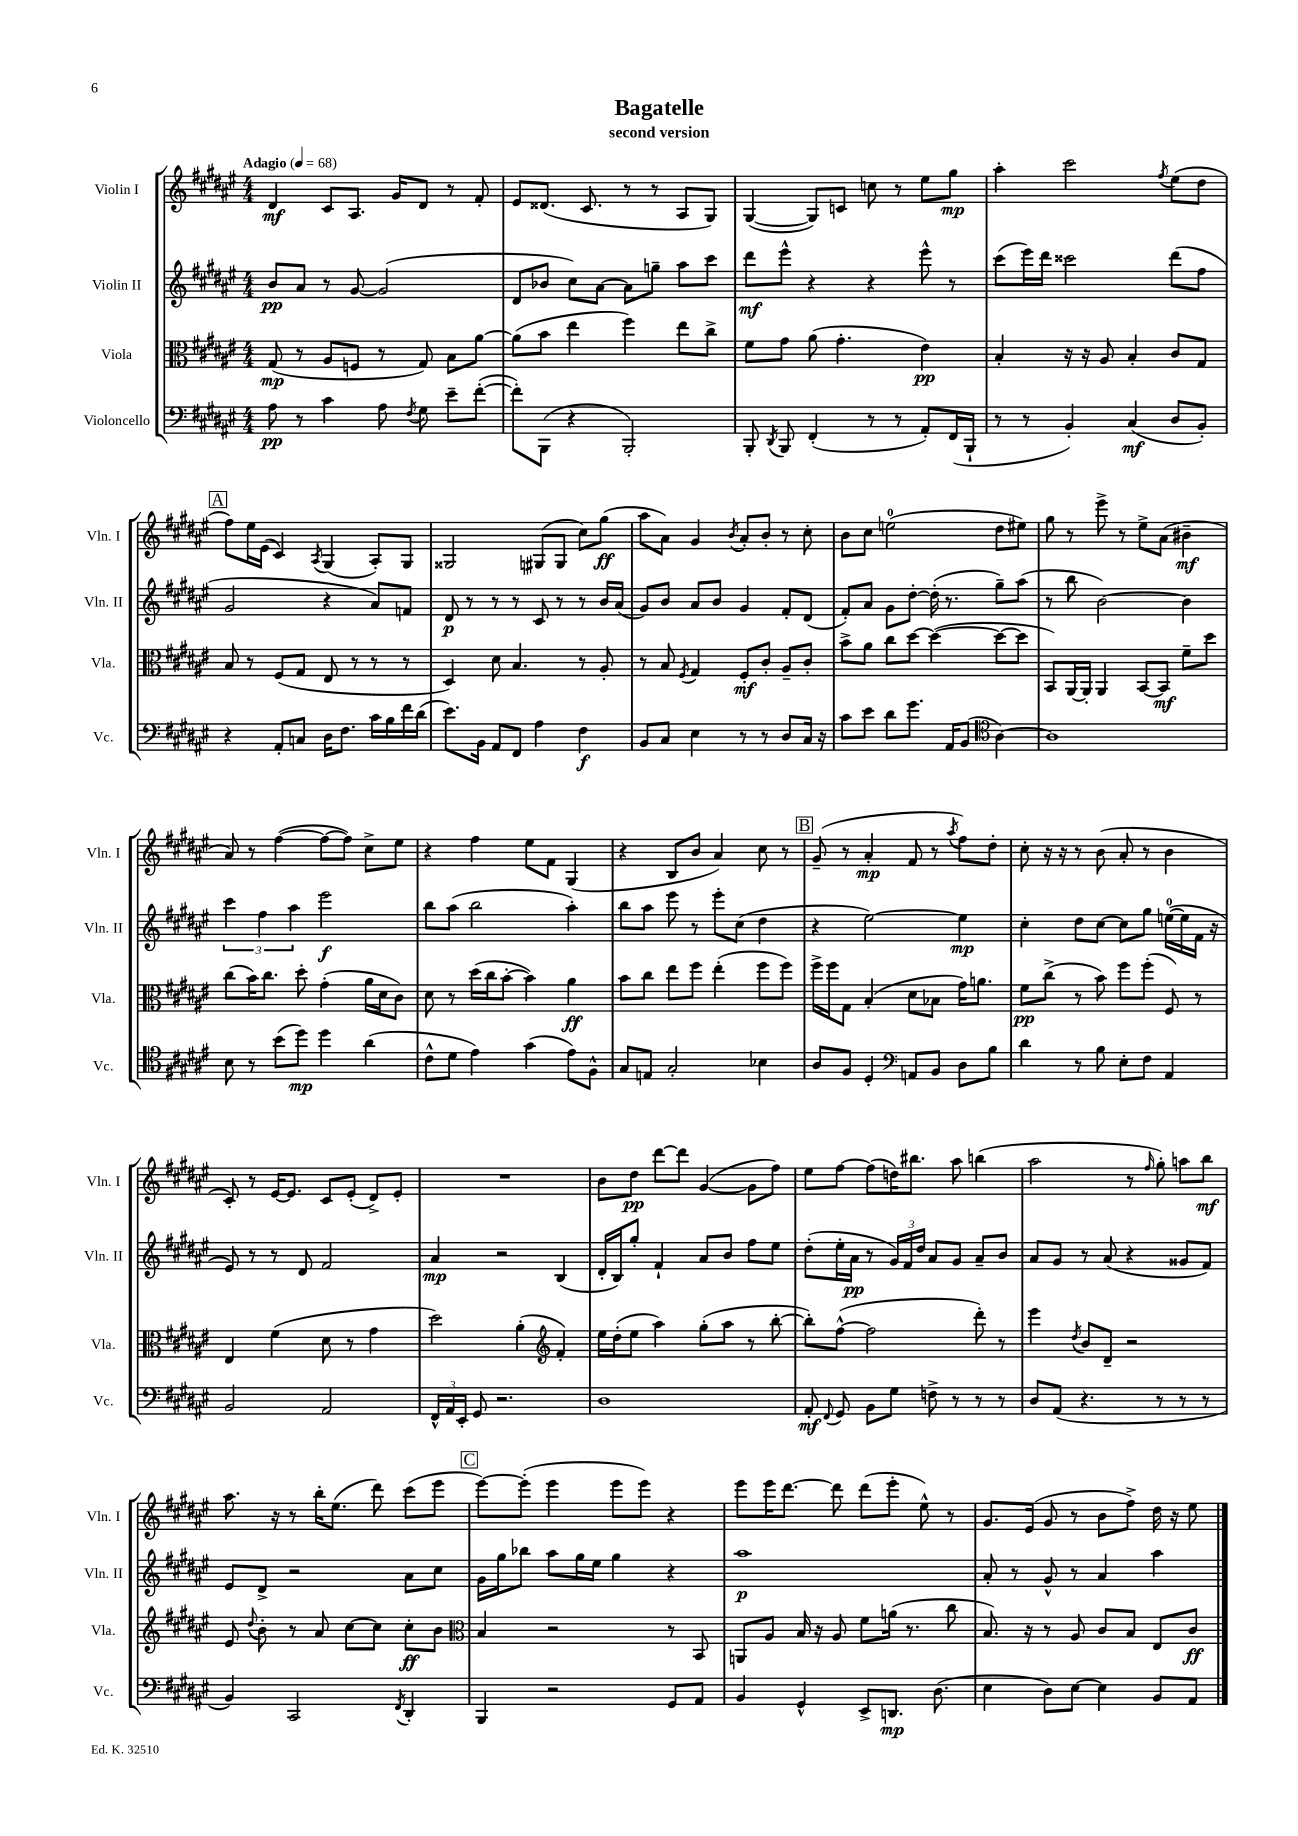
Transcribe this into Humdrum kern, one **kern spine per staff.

**kern	**dynam	**kern	**dynam	**kern	**dynam	**kern	**dynam
*part4	*part4	*part3	*part3	*part2	*part2	*part1	*part1
*staff4	*staff4	*staff3	*staff3	*staff2	*staff2	*staff1	*staff1
*I"Violoncello	*	*I"Viola	*	*I"Violin II	*	*I"Violin I	*
*I'Vc.	*	*I'Vla.	*	*I'Vln. II	*	*I'Vln. I	*
*clefF4	*	*clefC3	*	*clefG2	*	*clefG2	*
*k[f#c#g#d#a#e#]	*	*k[f#c#g#d#a#e#]	*	*k[f#c#g#d#a#e#]	*	*k[f#c#g#d#a#e#]	*
*M4/4	*	*M4/4	*	*M4/4	*	*M4/4	*
*MM68	*	*MM68	*	*MM68	*	*MM68	*
=1	=1	=1	=1	=1	=1	=1	=1
!	!	!	!	!	!	!LO:TX:a:B:t=Adagio	!
8A#\	pp	(8G#/	mp	8b/L	pp	4d#/	mf
8r	.	8r	.	8a#/J	.	.	.
4c#\	.	8A#/L	.	8r	.	8c#/L	.
.	.	8Fn/J	.	[8g#/	.	8.A#/J	.
8A#\	.	8r	.	(2g#/]	.	.	.
.	.	.	.	.	.	16g#/KL	.
8qF#/	.	.	.	.	.	.	.
8G#\	.	8G#/)	.	.	.	8d#/J	.
8e#~\L	.	8B\L	.	.	.	8r	.
([8f#'\J	.	[8a#\J	.	.	.	8f#'/	.
=2	=2	=2	=2	=2	=2	=2	=2
8f#'\L])	.	(8a#\L]	.	8d#/L	.	8e#/L	.
(8BBB\J	.	8b\J	.	8b-X/J	.	(8.d##X/J	.
4r	.	4ee#\	.	8cc#\L)	.	.	.
.	.	.	.	.	.	8.c#/	.
.	.	.	.	[8a#\J	.	.	.
2BBB'/)	.	4ff#\)	.	8a#\L]	.	8r	.
.	.	.	.	8ggn~\J	.	8r	.
.	.	8ee#\L	.	8aa#\L	.	8A#/L	.
.	.	8cc#^\J	.	8ccc#\J	.	8G#/J)	.
=3	=3	=3	=3	=3	=3	=3	=3
8BBB'/	.	8f#\L	.	8ddd#\L	mf	([4G#/	.
8qDD#/	.	.	.	.	.	.	.
8BBB/	.	8g#\J	.	8eee#^^\J	.	.	.
(4FF#'/	.	(8a#\	.	4r	.	8G#/L])	.
.	.	4.g#'\	.	.	.	8cn/J	.
8r	.	.	.	4r	.	8ccn\	.
8r	.	.	.	.	.	8r	.
8AA#'/L)	.	4e#\)	pp	8eee#^^\	.	8ee#\L	.
(16FF#/L	.	.	.	8r	.	8gg#\J	mp
16BBB`/JJ	.	.	.	.	.	.	.
=4	=4	=4	=4	=4	=4	=4	=4
8r	.	4B'/	.	(8ccc#\L	.	4aa#'\	.
8r	.	.	.	16eee#\L)	.	.	.
.	.	.	.	16ddd#\JJ	.	.	.
4BB'/)	.	16r	.	2ccc##X\	.	2ccc#\	.
.	.	16r	.	.	.	.	.
.	.	8A#/	.	.	.	.	.
(4C#/	mf	4B'/	.	.	.	.	.
.	.	.	.	.	.	8qff#/	.
8D#/L	.	8c#/L	.	(8ddd#\L	.	(8ee#\L	.
8BB'/J)	.	8G#/J	.	8ff#\J	.	8dd#\J	.
!!LO:LB:g=z
!!LO:REH:place=s1:t=A
=5	=5	=5	=5	=5	=5	=5	=5
4r	.	8B/	.	2g#/	.	8ff#\L)	.
.	.	8r	.	.	.	16ee#\L	.
.	.	.	.	.	.	(16e#\JJ	.
8AA#'/L	.	(8F#/L	.	.	.	4c#/)	.
8Cn/J	.	8G#/J	.	.	.	.	.
.	.	.	.	.	.	8qA#/	.
16D#\KL	.	8E#/	.	4r	.	(4G#/	.
8.F#\J	.	.	.	.	.	.	.
.	.	8r	.	.	.	.	.
16c#\LL	.	8r	.	8a#/L)	.	8A#'/L)	.
16B\	.	.	.	.	.	.	.
16f#\	.	8r	.	8fn/J	.	8G#/J	.
(16d#\JJ	.	.	.	.	.	.	.
=6	=6	=6	=6	=6	=6	=6	=6
8.e#\L)	.	4D#/)	.	8d#/	p	2G##X/	.
.	.	.	.	8r	.	.	.
16BB\Jk	.	.	.	.	.	.	.
8AA#/L	.	8d#\	.	8r	.	.	.
8FF#/J	.	4.B/	.	8r	.	.	.
4A#\	.	.	.	8c#/	.	(8G#X/L	.
.	.	.	.	8r	.	8G#/J	.
4F#\	f	8r	.	8r	.	8cc#\L)	.
.	.	8A#'/	.	16b/LL	.	(8gg#\J	ff
.	.	.	.	(16a#/JJ	.	.	.
=7	=7	=7	=7	=7	=7	=7	=7
8BB/L	.	8r	.	8g#/L)	.	8aa#\L	.
8C#/J	.	8B/	.	8b/J	.	8a#\J)	.
.	.	8qF#/	.	.	.	.	.
4E#\	.	4G#/	.	8a#/L	.	4g#/	.
.	.	.	.	8b/J	.	.	.
.	.	.	.	.	.	8qb/	.
8r	.	8F#'/L	mf	4g#/	.	8a#'/L	.
8r	.	8c#'/J	.	.	.	8b'/J	.
8D#/L	.	8A#~/L	.	8f#'/L	.	8r	.
16C#/Jk	.	8c#'/J	.	(8d#/J	.	8cc#'\	.
16r	.	.	.	.	.	.	.
=8	=8	=8	=8	=8	=8	=8	=8
8c#\L	.	8b^\L	.	8f#'/L)	.	8b\L	.
8e#\J	.	8a#\J	.	8a#/J	.	8cc#\J	.
8d#\L	.	8cc#\L	.	8g#\L	.	(2een\	.
8.g#\J	.	[8dd#\J	.	[8dd#'\J	.	.	.
.	.	(4dd#\_	.	(16dd#'\]	.	.	.
16AA#/KL	.	.	.	8.r	.	.	.
(8BB/J	.	.	.	.	.	.	.
*clefC4	*	*	*	*	*	*	*
[4A#\)	.	8dd#\L_	.	8gg#~\L)	.	8dd#\L	.
.	.	8dd#\J]	.	(8aa#\J	.	8ee#X\J)	.
=9	=9	=9	=9	=9	=9	=9	=9
1A#]	.	8BB/L)	.	8r	.	8gg#\	.
.	.	[16AA#/L	.	8bb\	.	8r	.
.	.	16AA#'/JJ]	.	.	.	.	.
.	.	4AA#/	.	[2b\)	.	8eee#^\	.
.	.	.	.	.	.	8r	.
.	.	[8BB/L	.	.	.	8ee#^\L	.
.	.	8BB/J]	mf	.	.	(8a#\J	.
.	.	8f#~\L	.	4b\]	.	4b#X~\	mf
.	.	8dd#\J	.	.	.	.	.
!!LO:LB:g=z
=10	=10	=10	=10	=10	=10	=10	=10
8B\	.	(8cc#\L	.	6ccc#\	.	8a#/)	.
8r	.	16b\K)	.	.	.	8r	.
.	.	.	.	6ff#\	.	.	.
.	.	8.cc#\J	.	.	.	.	.
(8b\L	.	.	.	.	.	([4ff#\	.
.	.	.	.	6aa#\	.	.	.
8dd#\J)	mp	8dd#'\	.	.	.	.	.
4dd#\	.	(4g#'\	.	2eee#\	f	8ff#\L_	.
.	.	.	.	.	.	8ff#\J])	.
(4a#\	.	16a#\LL	.	.	.	8cc#^\L	.
.	.	16d#\J	.	.	.	.	.
.	.	8c#\J)	.	.	.	8ee#\J	.
=11	=11	=11	=11	=11	=11	=11	=11
8c#^^\L	.	8d#\	.	8bb\L	.	4r	.
8d#\J	.	8r	.	(8aa#\J	.	.	.
4e#\)	.	(16dd#\LL	.	2bb\	.	4ff#\	.
.	.	16cc#\J	.	.	.	.	.
.	.	[8b'\J	.	.	.	.	.
(4g#\	.	4b\])	.	.	.	8ee#\L	.
.	.	.	.	.	.	8f#\J	.
8e#\L)	.	4a#\	ff	4aa#'\)	.	(4G#/	.
8F#^^\J	.	.	.	.	.	.	.
=12	=12	=12	=12	=12	=12	=12	=12
8G#/L	.	8b\L	.	8bb\L	.	4r	.
8En/J	.	8cc#\J	.	8aa#\J	.	.	.
2G#'/	.	8ee#\L	.	8eee#\	.	8B/L	.
.	.	8ff#\J	.	8r	.	8b/J	.
.	.	(4ee#'\	.	8eee#'\L	.	4a#/)	.
.	.	.	.	(8cc#\J	.	.	.
4B-X\	.	8ff#\L	.	4dd#\	.	8cc#\	.
.	.	8ff#\J)	.	.	.	8r	.
!!LO:REH:place=s1:t=B
=13	=13	=13	=13	=13	=13	=13	=13
8A#/L	.	16ff#^\LL	.	4r	.	(8g#~/	.
.	.	16ff#\J	.	.	.	.	.
8F#/J	.	8G#\J	.	.	.	8r	.
4D#'/	.	(4B'/	.	[2ee#\)	.	4a#'/	mp
*clefF4	*	*	*	*	*	*	*
8AAn/L	.	8d#\L	.	.	.	8f#/	.
8BB/J	.	8B-X\J	.	.	.	8r	.
.	.	.	.	.	.	8qaa#/	.
8D#\L	.	16g#\KL)	.	4ee#\]	mp	8ff#\L)	.
.	.	8.an\J	.	.	.	.	.
8B\J	.	.	.	.	.	8dd#'\J	.
=14	=14	=14	=14	=14	=14	=14	=14
4d#\	.	8f#\L	pp	4cc#'\	.	8cc#'\	.
.	.	(8cc#^\J	.	.	.	16r	.
.	.	.	.	.	.	16r	.
8r	.	8r	.	8dd#\L	.	8r	.
8B\	.	8b\)	.	[8cc#\J	.	(8b\	.
8E#'\L	.	8ff#\L	.	8cc#\L]	.	8a#'/	.
8F#\J	.	(8ff#'\J	.	8gg#\J	.	8r	.
4AA#/	.	8F#/)	.	([16een\LL	.	4b\	.
.	.	.	.	16ee\]	.	.	.
.	.	8r	.	16f#\JJ	.	.	.
.	.	.	.	16r	.	.	.
!!LO:LB:g=z
=15	=15	=15	=15	=15	=15	=15	=15
2BB/	.	4E#/	.	8e#/)	.	8c#'/)	.
.	.	.	.	8r	.	8r	.
.	.	(4f#\	.	8r	.	[16e#/KL	.
.	.	.	.	.	.	8.e#/J]	.
.	.	.	.	8d#/	.	.	.
2AA#/	.	8d#\	.	2f#/	.	8c#/L	.
.	.	8r	.	.	.	(8e#'/J	.
.	.	4g#\	.	.	.	8d#^/L)	.
.	.	.	.	.	.	8e#'/J	.
=16	=16	=16	=16	=16	=16	=16	=16
24FF#^^/LL	.	2dd#\)	.	4a#/	mp	1r	.
24AA#/	.	.	.	.	.	.	.
24EE#'/JJ	.	.	.	.	.	.	.
8GG#/	.	.	.	.	.	.	.
2.r	.	.	.	2r	.	.	.
.	.	(4a#'\	.	.	.	.	.
*	*	*clefG2	*	*	*	*	*
.	.	4f#'/)	.	(4B/	.	.	.
=17	=17	=17	=17	=17	=17	=17	=17
1D#	.	16ee#\LL	.	16d#'/LL	.	8b\L	.
.	.	(16dd#'\J	.	16B/J)	.	.	.
.	.	8ee#\J	.	8gg#'/J	.	8dd#\J	pp
.	.	4aa#\)	.	4f#`/	.	[8ddd#\L	.
.	.	.	.	.	.	8ddd#\J]	.
.	.	(8gg#'\L	.	8a#/L	.	([4g#/	.
.	.	8aa#\J	.	8b/J	.	.	.
.	.	8r	.	8ff#\L	.	8g#\L]	.
.	.	[8bb'\	.	8ee#\J	.	8ff#\J)	.
=18	=18	=18	=18	=18	=18	=18	=18
8AA#'/	mf	8bb'\L])	.	(8dd#'\L	.	8ee#\L	.
8qqFF#/	.	.	.	.	.	.	.
8GG#/	.	([8ff#^^\J	.	16ee#'\L	.	[8ff#\J	.
.	.	.	.	16a#\JJ	pp	.	.
8BB\L	.	2ff#\]	.	8r	.	(8ff#\L]	.
8G#\J	.	.	.	24g#/LL)	.	16ddn\K)	.
.	.	.	.	24f#/	.	.	.
.	.	.	.	.	.	8.bb#X\J	.
.	.	.	.	24dd#/JJ	.	.	.
8Fn^\	.	.	.	8a#/L	.	.	.
8r	.	.	.	8g#/J	.	8aa#\	.
8r	.	8ddd#'\)	.	8a#~/L	.	(4bbn\	.
8r	.	8r	.	8b/J	.	.	.
=19	=19	=19	=19	=19	=19	=19	=19
8D#/L	.	4eee#\	.	8a#/L	.	2aa#\	.
(8AA#/J	.	.	.	8g#/J	.	.	.
.	.	8qdd#/	.	.	.	.	.
4.r	.	8b/L	.	8r	.	.	.
.	.	8d#~/J	.	(8a#/	.	.	.
.	.	2r	.	4r	.	8r	.
.	.	.	.	.	.	16qqff#/	.
8r	.	.	.	.	.	8gg#'\)	.
8r	.	.	.	8g##X/L	.	8aan\L	.
8r	.	.	.	8f#/J)	.	8bb\J	mf
!!LO:LB:g=z
=20	=20	=20	=20	=20	=20	=20	=20
4BB/)	.	8e#/	.	8e#/L	.	8.aa#\	.
.	.	8qqdd#/	.	.	.	.	.
.	.	8b'\	.	8d#^/J	.	.	.
.	.	.	.	.	.	16r	.
2CC#/	.	8r	.	2r	.	8r	.
.	.	8a#/	.	.	.	16bb'\KL	.
.	.	.	.	.	.	(8.ee#\J	.
.	.	[8cc#\L	.	.	.	.	.
.	.	8cc#\J]	.	.	.	8ddd#\)	.
8qFF#/	.	.	.	.	.	.	.
4DD#'/	.	8cc#'\L	ff	8a#\L	.	(8ccc#\L	.
.	.	8b\J	.	8cc#\J	.	8eee#\J	.
!!LO:REH:place=s1:t=C
=21	=21	=21	=21	=21	=21	=21	=21
*	*	*clefC3	*	*	*	*	*
4BBB/	.	4B/	.	16g#\LL	.	[8eee#\L)	.
.	.	.	.	16gg#\J	.	.	.
.	.	.	.	8bb-X\J	.	(8eee#'\J]	.
2r	.	2r	.	8aa#\L	.	4eee#\	.
.	.	.	.	16gg#\L	.	.	.
.	.	.	.	16ee#\JJ	.	.	.
.	.	.	.	4gg#\	.	8eee#\L	.
.	.	.	.	.	.	8eee#\J)	.
8GG#/L	.	8r	.	4r	.	4r	.
8AA#/J	.	8BB/	.	.	.	.	.
=22	=22	=22	=22	=22	=22	=22	=22
4BB/	.	8AAn/L	.	1aa#	p	8eee#\L	.
.	.	8A#/J	.	.	.	16eee#\K	.
.	.	.	.	.	.	[8.ddd#\J	.
4GG#^^/	.	16B/	.	.	.	.	.
.	.	16r	.	.	.	.	.
.	.	8A#/	.	.	.	8ddd#\]	.
8EE#^/L	.	8f#\L	.	.	.	(8ddd#\L	.
8.DDn/J	mp	(16an\Jk	.	.	.	8eee#'\J	.
.	.	8.r	.	.	.	.	.
.	.	.	.	.	.	8ee#^^\)	.
(8.D#\	.	.	.	.	.	.	.
.	.	8cc#\	.	.	.	8r	.
=23	=23	=23	=23	=23	=23	=23	=23
4E#\	.	8.B/)	.	8a#'/	.	8.g#/L	.
.	.	.	.	8r	.	.	.
.	.	16r	.	.	.	(16e#/Jk	.
8D#\L)	.	8r	.	8g#^^/	.	8g#/	.
[8E#\J	.	8A#/	.	8r	.	8r	.
4E#\]	.	8c#/L	.	4a#/	.	8b\L	.
.	.	8B/J	.	.	.	8ff#^\J)	.
8BB/L	.	8E#/L	.	4aa#\	.	16dd#\	.
.	.	.	.	.	.	16r	.
8AA#/J	.	8c#/J	ff	.	.	8ee#\	.
==	==	==	==	==	==	==	==
*-	*-	*-	*-	*-	*-	*-	*-
